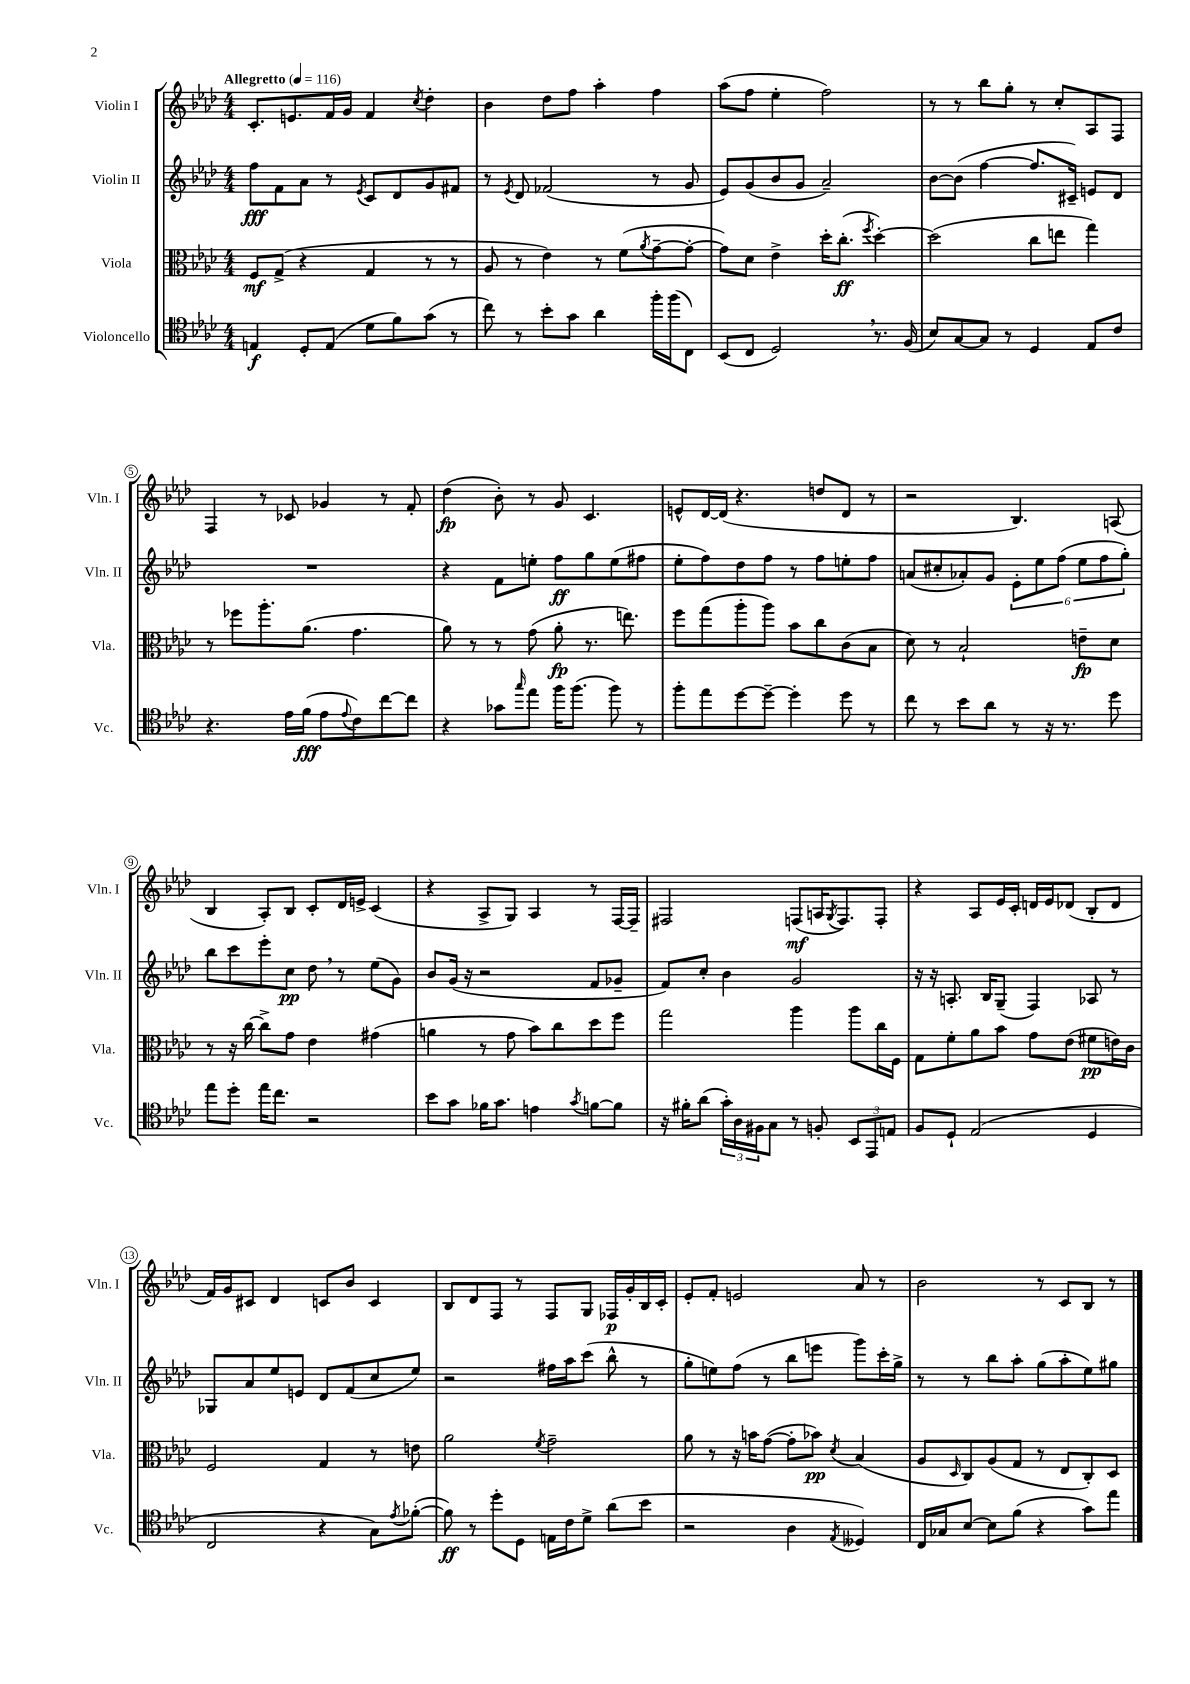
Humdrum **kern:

**kern	**kern	**kern	**kern
*staff4	*staff3	*staff2	*staff1
*clefC4	*clefC3	*clefG2	*clefG2
*k[b-e-a-d-]	*k[b-e-a-d-]	*k[b-e-a-d-]	*k[b-e-a-d-]
*M4/4	*M4/4	*M4/4	*M4/4
*MM116	*MM116	*MM116	*MM116
4E	8F	8ff	8.c'
.	(8G^	8f	.
.	.	.	8.e
8D-'	4r	8a-	.
(8E	.	8r	16f
.	.	.	16g
.	.	8qe-	.
8d-	4G	8c	4f
8f)	.	8d-	.
.	.	.	8qcc
(8g	8r	8g	4dd-'
8r	8r	8f#	.
=	=	=	=
8cc)	8A-	8r	4b-
.	.	8qe-	.
8r	8r	8d-	.
8b-'	4e-)	(2f-	8dd-
8g	.	.	8ff
4a-	8r	.	4aa-'
.	(8f	.	.
.	8qa-	.	.
16ff'	[8g~	8r	4ff
(16ff	.	.	.
8C)	8g'_	8g	.
=	=	=	=
(8BB-	8g])	8e-)	(8aa-
8C	8d-	(8g	8ff
2D-)	4e-^	8b-	4ee-'
.	.	8g	.
.	16dd-'	2a-~)	2ff)
.	(8.cc'	.	.
.	8qff	.	.
8.r	[4dd-')	.	.
(16F	.	.	.
=	=	=	=
8B-)	(2dd-]	[8b-	8r
[8G	.	(8b-]	8r
8G]	.	[4ff	8bb-
8r	.	.	8gg'
4D-	8cc	8.ff]	8r
.	8ee	.	8cc'
.	.	16c#~)	.
8E-	4gg)	8e	8A-
8c	.	8d-	8F
=	=	=	=
4.r	8r	1r	4F
.	8ff-	.	.
.	8.aa-'	.	8r
16e-	.	.	8c-
(16f	(8.a-	.	.
8e-	.	.	4g-
8qqe-	.	.	.
8c)	4.g	.	.
[8cc	.	.	8r
8cc]	.	.	8f'
=	=	=	=
4r	8a-)	4r	(4dd-
.	8r	.	.
8g-	8r	8f	8b-')
16qqgg	.	.	.
8ee-	(8g	8ee'	8r
16ff	8a-'	8ff	8g
(8.ff	.	.	.
.	8.r	8gg	4.c
8ff)	.	(8ee	.
.	8.ee)	.	.
8r	.	8ff#	.
=	=	=	=
8ff'	8ff	8ee-'	8e^^
8ee-	(8gg	8ff)	[16d-
.	.	.	(16d-]
[8dd-	8aa-'	8dd-	4.r
8dd-~_	8aa-)	8ff	.
4dd-']	8b-	8r	.
.	8cc	8ff	8dd
8dd-	(8c	8ee'	8d-
8r	8B-	8ff	8r
=	=	=	=
8cc	8d-)	(8a	2r
8r	8r	8cc#'	.
8b-	2B-`	8a-')	.
8a-	.	8g	.
8r	.	12e-'	4.B-)
.	.	12ee-	.
16r	.	.	.
.	.	(12ff	.
8.r	.	.	.
.	8e~	12ee-	.
.	.	12ff	.
8dd-	8d-	.	(8A
.	.	12gg')	.
=	=	=	=
8ee-	8r	8bb-	4B-
8dd-'	16r	8ccc	.
.	[16cc	.	.
16ee-	8cc^]	8eee-'	8A-')
8.cc	.	.	.
.	8g	8cc	8B-
2r	4e-	8dd-	8c'
.	.	8r	16d-
.	.	.	16e^
.	(4g#	(8ee-	(4c
.	.	8g)	.
=	=	=	=
8b-	4a	8b-	4r
8g	.	(16g	.
.	.	16r	.
16f-	8r	2r	8A-^
8.g	.	.	.
.	8g	.	8G)
4e	8b-)	.	4A-
.	8cc	.	.
8qg	.	.	.
[8f	8dd-	8f	8r
8f]	8ff	8g-~	[16F
.	.	.	16F~]
=	=	=	=
16r	2gg	8f)	2F#
16f#'	.	.	.
(8a-	.	8cc'	.
24g')	.	4b-	.
24A-	.	.	.
24F#	.	.	.
8G	.	.	.
8r	4aa-	2g	(8F
8F'	.	.	16A
.	.	.	8qG
.	.	.	8.F)
12BB-	8aa-	.	.
12EE-	.	.	.
.	16cc	.	8F'
12E	.	.	.
.	16F	.	.
=	=	=	=
8F	8G	16r	4r
.	.	16r	.
8D-`	8f'	8.A'	.
(2E-	8a-	.	8A-
.	.	16B-	.
.	8b-	(8G~	16e-
.	.	.	16c'
.	8g	4F)	16d
.	.	.	16e-
.	(8e-	.	(8d-
4D-	8f#	8A-	8B-'
.	16e)	8r	8d-
.	16c	.	.
=	=	=	=
2C	2F	8G-	16f)
.	.	.	16g
.	.	8a-	8c#
.	.	8ee-	4d-
.	.	8e	.
4r	4G	8d-	8c
.	.	(8f	8b-
8G)	8r	8cc	4c
8qe-	.	.	.
([8f-'	8e	8ee-)	.
=	=	=	=
8f-])	2a-	2r	8B-
8r	.	.	8d-
8dd-'	.	.	8F
8D-	.	.	8r
.	8qf	.	.
16E	2g~	16ff#	8F
16c	.	16aa-	.
8d-^	.	(8ccc	8G
(8a-	.	8bb-^^	16F-
.	.	.	16g'
8b-	.	8r	16B-
.	.	.	16c'
=	=	=	=
2r	8a-	8gg'	8e-'
.	8r	8ee)	8f'
.	16r	(8ff	2e
.	16b	.	.
.	([8g	8r	.
4A-	8g']	8bb-	.
.	8b-)	8eee	.
8qE-	8qd-	.	.
4D--)	(4B-	8ggg)	8a-
.	.	16ccc'	8r
.	.	16gg^	.
=	=	=	=
16C	8A-	8r	2b-
16G-	.	.	.
.	16qqD-	.	.
[8B-	8C)	8r	.
8B-]	(8A-	8bb-	.
(8f	8G	8aa-'	.
4r	8r	(8gg	8r
.	8E-	8aa-'	8c
8g)	8C')	8ee-)	8B-
8ee-	8D-	8gg#	8r
==	==	==	==
*-	*-	*-	*-
